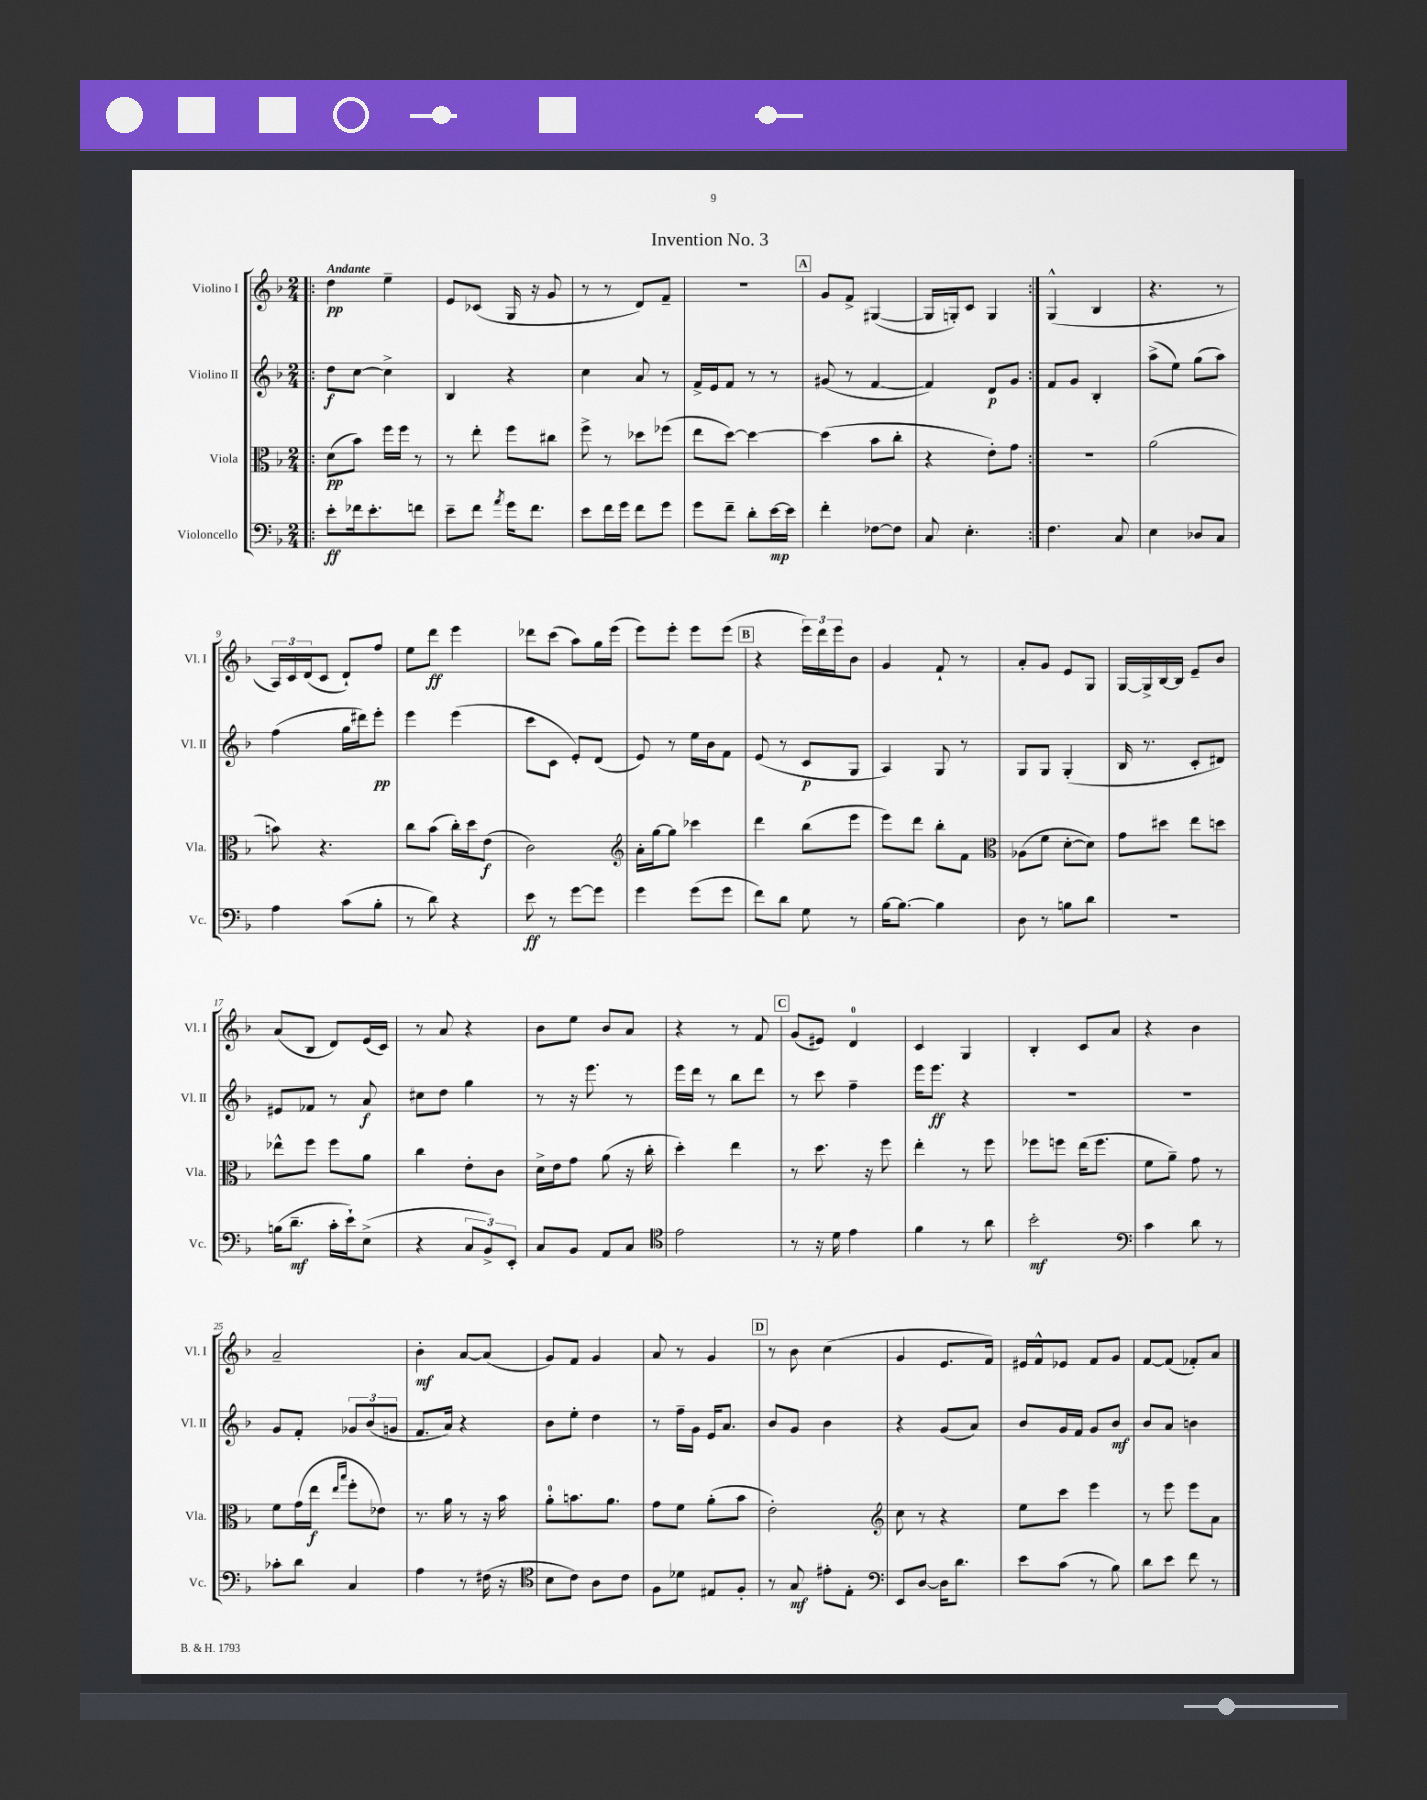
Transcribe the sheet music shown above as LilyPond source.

\header { title = "Invention No. 3" }
<<
\new StaffGroup <<
\new Staff = "s0" \with { instrumentName = "Violino I" shortInstrumentName = "Vl. I" } {
    \clef treble \key f \major \numericTimeSignature \time 2/4 \tempo "Andante"
    \repeat volta 2 { \bar ".|:" d''4\pp e''4-- |
    e'8 ces'8( g16 r16 g'8 |
    r8 r8 d'8) f'8-- |
    R2 |
    \mark \markup { \box "A" } g'8 f'8-> gis4~( |
    gis16 g16-.) c'8 g4 | }
    g4-^( bes4 |
    r4. r8 |
    \tuplet 3/2 { a16) c'16 d'16( } c'8 d'8-!) f''8 |
    e''8 d'''8\ff e'''4 |
    des'''8 c'''8( a''8) g''16 e'''16( |
    e'''8) e'''8-. e'''8 e'''8( |
    \mark \markup { \box "B" } r4 \tuplet 3/2 { e'''16) d'''16 e'''16 } bes'8 |
    g'4 f'8-! r8 |
    a'8-. g'8 e'8 g8 |
    g16~ g16-> bes16~ bes16 e'8-- bes'8 |
    a'8( bes8 d'8) e'16( c'16) |
    r8 a'8 r4 |
    bes'8 e''8 bes'8 a'8 |
    r4 r8 f'8 |
    \mark \markup { \box "C" } g'8( eis'8) d'4-0 |
    c'4 g4 |
    bes4-. c'8 a'8 |
    r4 bes'4 |
    a'2-- |
    bes'4-.\mf a'8~ a'8( |
    g'8) f'8 g'4 |
    a'8 r8 g'4 |
    \mark \markup { \box "D" } r8 bes'8 c''4( |
    g'4 e'8. f'16) |
    eis'16 f'16-^ ees'8 f'8 g'8 |
    f'8~ f'8( fes'8-.) a'8 \bar "|." |
}
\new Staff = "s1" \with { instrumentName = "Violino II" shortInstrumentName = "Vl. II" } {
    \clef treble \key f \major \numericTimeSignature \time 2/4
    \repeat volta 2 { \bar ".|:" d''8\f c''8~ c''4-> |
    bes4 r4 |
    c''4 a'8 r8 |
    f'16-> e'16 f'8 r8 r8 |
    \mark \markup { \box "A" } gis'8( r8 f'4~ |
    f'4) d'8\p g'8 | }
    f'8 g'8 bes4-. |
    a''8->( e''8) g''8( a''8) |
    f''4( g''16 dis'''16) e'''8-.\pp |
    e'''4 e'''4( |
    c'''8 c'8 e'8-.) d'8( |
    e'8) r8 e''16 bes'16 f'8 |
    \mark \markup { \box "B" } e'8( r8 c'8\p g8 |
    a4) g8 r8 |
    g8 g8 g4-.( |
    bes16 r8. c'8-. dis'8) |
    eis'8 fes'8 r8 a'8\f |
    cis''8 d''8 g''4 |
    r8 r16 e'''8. r8 |
    e'''16 d'''16 r8 bes''8 d'''8 |
    \mark \markup { \box "C" } r8 c'''8 f''4-- |
    e'''16 e'''8.\ff r4 |
    R2 |
    R2 |
    g'8 f'8-. \tuplet 3/2 { ges'8 bes'8( g'8 } |
    f'8. a'16) r4 |
    bes'8 e''8-. d''4 |
    r8 f''16-- g'16 e'16 a'8. |
    \mark \markup { \box "D" } bes'8 g'8 bes'4 |
    r4 g'8( a'8) |
    bes'8 g'16 f'16 g'8 bes'8\mf |
    bes'8 a'8 b'4 \bar "|." |
}
\new Staff = "s2" \with { instrumentName = "Viola" shortInstrumentName = "Vla." } {
    \clef alto \key f \major \numericTimeSignature \time 2/4
    \repeat volta 2 { \bar ".|:" d'8\pp( bes'8) f''16 f''16 r8 |
    r8 e''8-. f''8 cis''8 |
    f''8-> r8 des''8 fes''8( |
    e''8 d''8~) d''4~ |
    \mark \markup { \box "A" } d''4( bes'8 c''8-. |
    r4 e'8-.) g'8 | }
    R2 |
    a'2( |
    b'8) r4. |
    c''8 bes'8( c''16-.) d''16 e'8\f( |
    c'2) |
    \clef treble a'16-. g''16~ g''8 ces'''4 |
    \mark \markup { \box "B" } d'''4 bes''8( e'''8 |
    e'''8) d'''8 bes''8-. f'8 |
    \clef alto aes8( f'8 d'8~-. d'8) |
    g'8 dis''8 e''8 d''8 |
    ees''8-^ f''8 f''8 a'8 |
    c''4 e'8-. c'8 |
    d'16-> e'16 g'8 a'8( r16 c''16-. |
    d''4-.) e''4 |
    \mark \markup { \box "C" } r8 d''8. r16 f''8 |
    e''4-. r8 f''8 |
    fes''8 f''8 e''16( f''8. |
    f'8 a'8--) g'8 r8 |
    f'8 g'16( e''16\f \grace { e''16 bes''16 } f''8-. ees'8) |
    r8. a'16 r8 r16 bes'16 |
    a'8-0-. b'8. a'8. |
    g'8 f'8 a'8-.( bes'8 |
    \mark \markup { \box "D" } e'2-.) |
    \clef treble c''8 r8 r4 |
    e''8 c'''8 e'''4 |
    r8 e'''8 e'''8 a'8 \bar "|." |
}
\new Staff = "s3" \with { instrumentName = "Violoncello" shortInstrumentName = "Vc." } {
    \clef bass \key f \major \numericTimeSignature \time 2/4
    \repeat volta 2 { \bar ".|:" e'8-.\ff fes'16 e'8.-. f'8 |
    e'8-- f'8 \acciaccatura { a'8 } g'16 f'8. |
    e'8 f'16 g'16 f'8 g'8 |
    g'8 f'8-- d'8-. e'16~\mp e'16 |
    \mark \markup { \box "A" } f'4-. fes8~ fes8 |
    c8 e4.-. | }
    f4. c8 |
    e4 des8 c8 |
    a4 c'8( bes8-. |
    r8 d'8) r4 |
    e'8\ff r8 g'8~ g'8 |
    g'4 g'8( g'8 |
    \mark \markup { \box "B" } f'8) d'8 g8 r8 |
    bes16~ bes8.~ bes4 |
    d8 r8 b8 d'8 |
    r2 |
    b16( d'8.--\mf c'16-. e'16-!) e8->( |
    r4 \tuplet 3/2 { c8 bes,8->) e,8-. } |
    c8 bes,8 a,8 c8 |
    \clef tenor e'2 |
    \mark \markup { \box "C" } r8 r16 d'16 e'4 |
    f'4 r8 a'8 |
    bes'2-.\mf |
    \clef bass c'4 d'8 r8 |
    ces'8-. d'8 c4 |
    a4 r8 fis16( r16 |
    \clef tenor bes8 c'8) a8 c'8 |
    f8 des'8 eis8 f8-. |
    \mark \markup { \box "D" } r8 g8\mf eis'8-. e8-. |
    \clef bass e,8 d8~ d16 d'8. |
    e'8 c'8( r8 bes8) |
    d'8 e'8 f'8 r8 \bar "|." |
}
>>
>>
